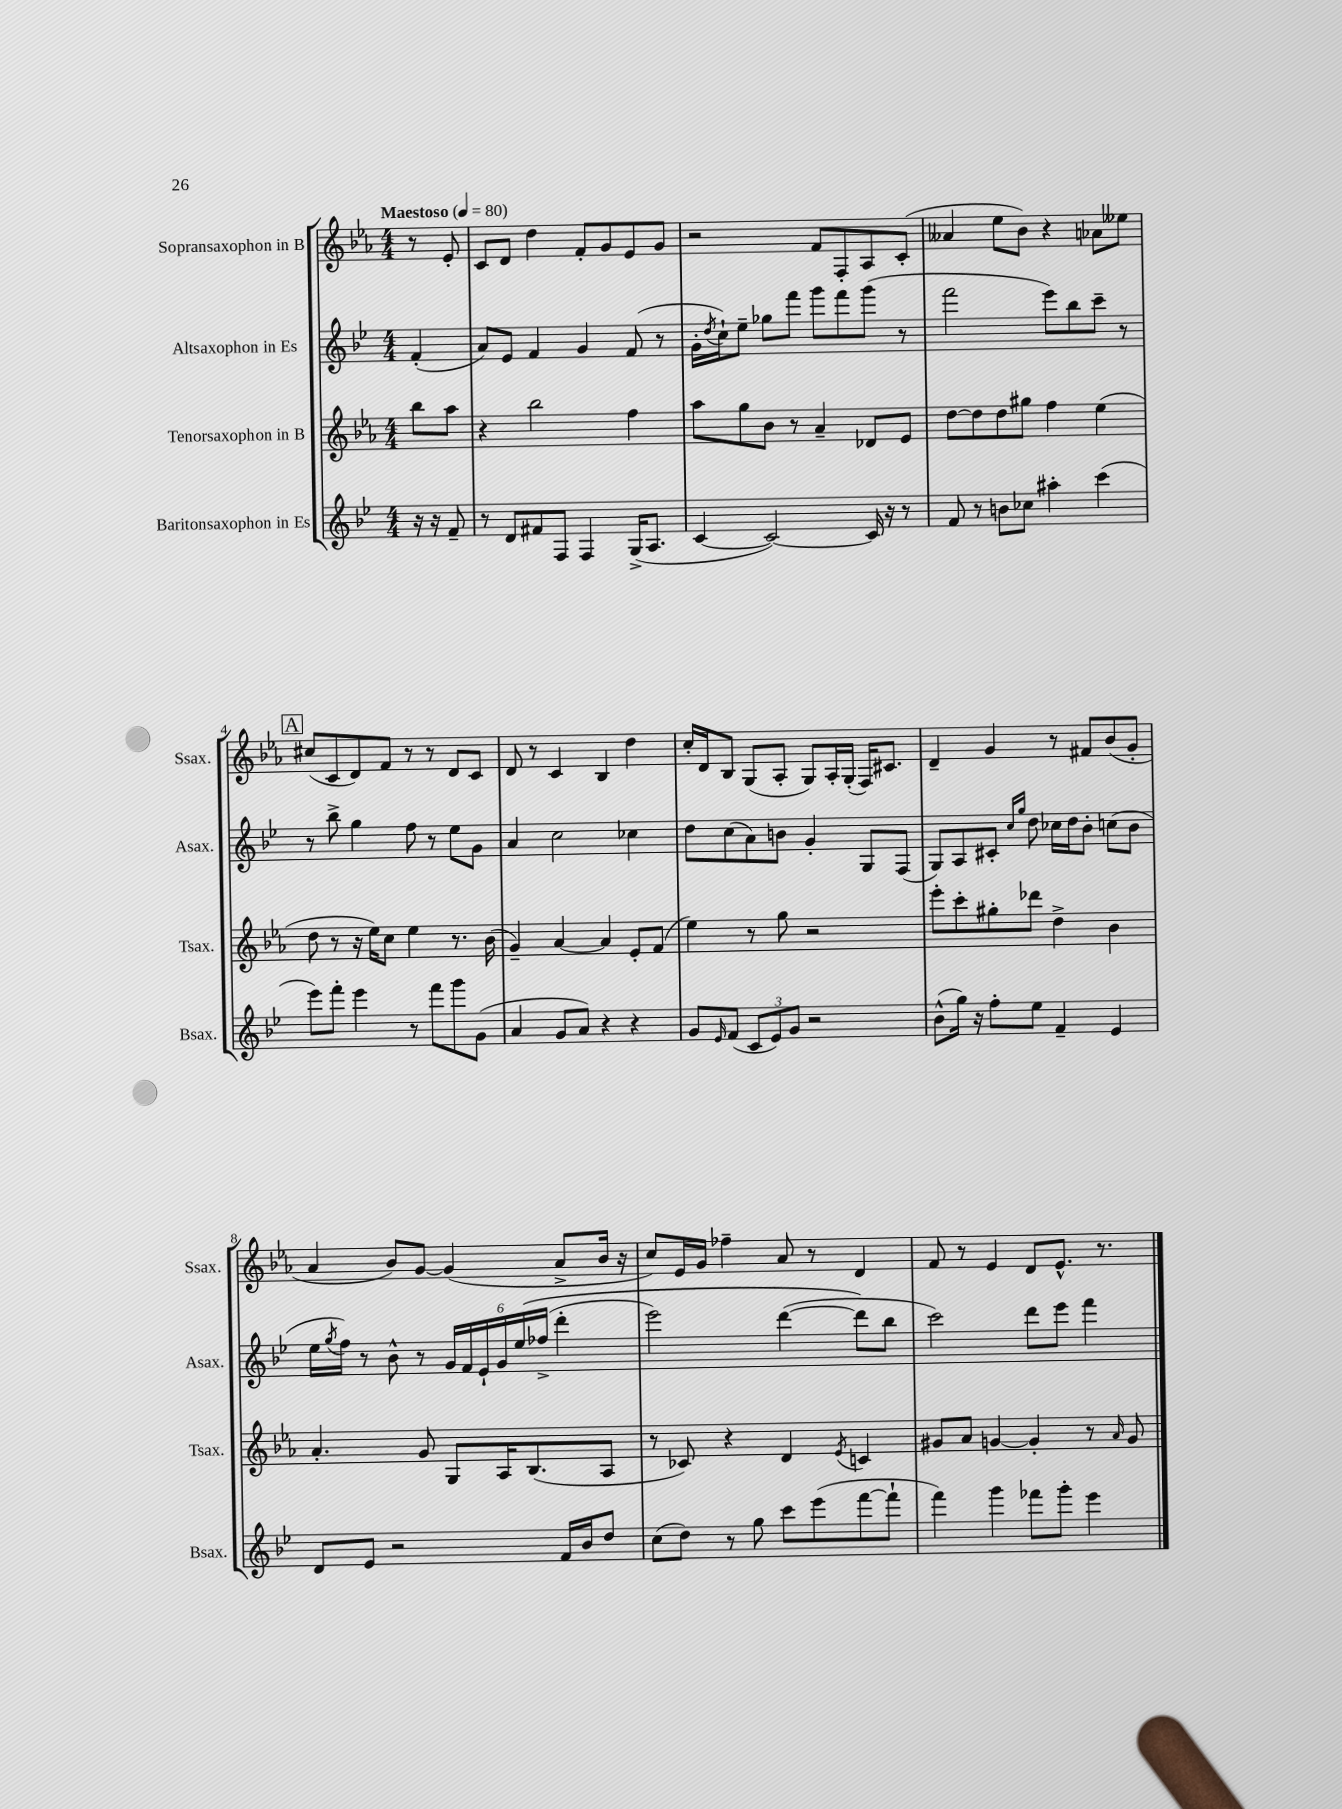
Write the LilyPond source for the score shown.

<<
\new StaffGroup <<
\new Staff = "s0" \with { instrumentName = "Sopransaxophon in B" shortInstrumentName = "Ssax." } {
    \clef treble \key ees \major \numericTimeSignature \time 4/4 \partial 4 \tempo "Maestoso" 4 = 80
    r8 ees'8-. |
    c'8 d'8 d''4 f'8-. g'8 ees'8 g'8 |
    r2 f'8 f8-. aes8 c'8-.( |
    aeses'4 ees''8 bes'8) r4 aes'8 eeses''8 |
    \mark \markup { \box "A" } cis''8( c'8 d'8) f'8 r8 r8 d'8 c'8 |
    d'8 r8 c'4 bes4 d''4 |
    c''16-. d'16 bes8 g8( aes8-. g8) aes16-. g16-.( f16) cis'8. |
    d'4-- g'4 r8 fis'8 bes'8( g'8-. |
    aes'4 bes'8) g'8~ g'4( aes'8-> bes'16 r16 |
    c''8) ees'16 g'16 fes''4-- aes'8 r8 d'4 |
    f'8 r8 ees'4 d'8 ees'8.-^ r8. \bar "|." |
}
\new Staff = "s1" \with { instrumentName = "Altsaxophon in Es" shortInstrumentName = "Asax." } {
    \clef treble \key bes \major \numericTimeSignature \time 4/4 \partial 4
    f'4-.( |
    a'8) ees'8 f'4 g'4 f'8( r8 |
    g'16-. \acciaccatura { d''8 } c''16-!) ees''8-- ges''8 f'''8 g'''8 f'''8 g'''8( r8 |
    f'''2 ees'''8) bes''8 c'''8-- r8 |
    \mark \markup { \box "A" } r8 bes''8-> g''4 f''8 r8 ees''8 g'8 |
    a'4 c''2 ces''4 |
    d''8 c''8( a'8) b'8 g'4-. g8 f8( |
    g8) a8 cis'8-. \grace { c''16 g''16 } d''8 ces''16 d''16 bes'8-. c''8( bes'8 |
    ees''16 \acciaccatura { g''8 } f''16) r8 bes'8-^ r8 \tuplet 6/4 { g'16 f'16 ees'16-! g'16 ees''16\( fes''16->( } d'''4-. |
    ees'''2) d'''4~( d'''8\) bes''8 |
    c'''2) d'''8 ees'''8 f'''4 \bar "|." |
}
\new Staff = "s2" \with { instrumentName = "Tenorsaxophon in B" shortInstrumentName = "Tsax." } {
    \clef treble \key ees \major \numericTimeSignature \time 4/4 \partial 4
    bes''8 aes''8 |
    r4 bes''2 f''4 |
    aes''8 g''8 bes'8 r8 aes'4-- des'8 ees'8 |
    d''8~ d''8 d''8 gis''8 f''4 ees''4( |
    \mark \markup { \box "A" } d''8 r8 r16 ees''16) c''8 ees''4 r8. bes'16( |
    g'4--) aes'4~ aes'4 ees'8-. f'8( |
    ees''4) r8 g''8 r2 |
    ees'''8-. c'''8-. gis''8-. des'''8 d''4-> bes'4 |
    aes'4.-. g'8 g8 aes16 bes8.( aes8 |
    r8 ces'8) r4 d'4 \acciaccatura { ees'8 } c'4 |
    gis'8 aes'8 g'4~ g'4-. r8 \grace { aes'16 } g'8 \bar "|." |
}
\new Staff = "s3" \with { instrumentName = "Baritonsaxophon in Es" shortInstrumentName = "Bsax." } {
    \clef treble \key bes \major \numericTimeSignature \time 4/4 \partial 4
    r16 r16 f'8-- |
    r8 d'8 fis'8 f8 f4 g16->( a8. |
    c'4~ c'2~) c'16 r16 r8 |
    f'8 r8 b'8 ces''8 ais''4-. c'''4( |
    \mark \markup { \box "A" } ees'''8) f'''8-. ees'''4 r8 f'''8 g'''8 g'8( |
    a'4 g'8 a'8) r4 r4 |
    g'8 \grace { ees'16 } f'8( \tuplet 3/2 { c'8 ees'8) g'8 } r2 |
    bes'8-^( g''16) r16 f''8-. ees''8 f'4-- ees'4 |
    d'8 ees'8 r2 f'16 bes'16 d''8 |
    c''8( d''8) r8 g''8 c'''8 ees'''8( f'''8~ f'''8-! |
    f'''4) g'''4 fes'''8 g'''8-. ees'''4 \bar "|." |
}
>>
>>
